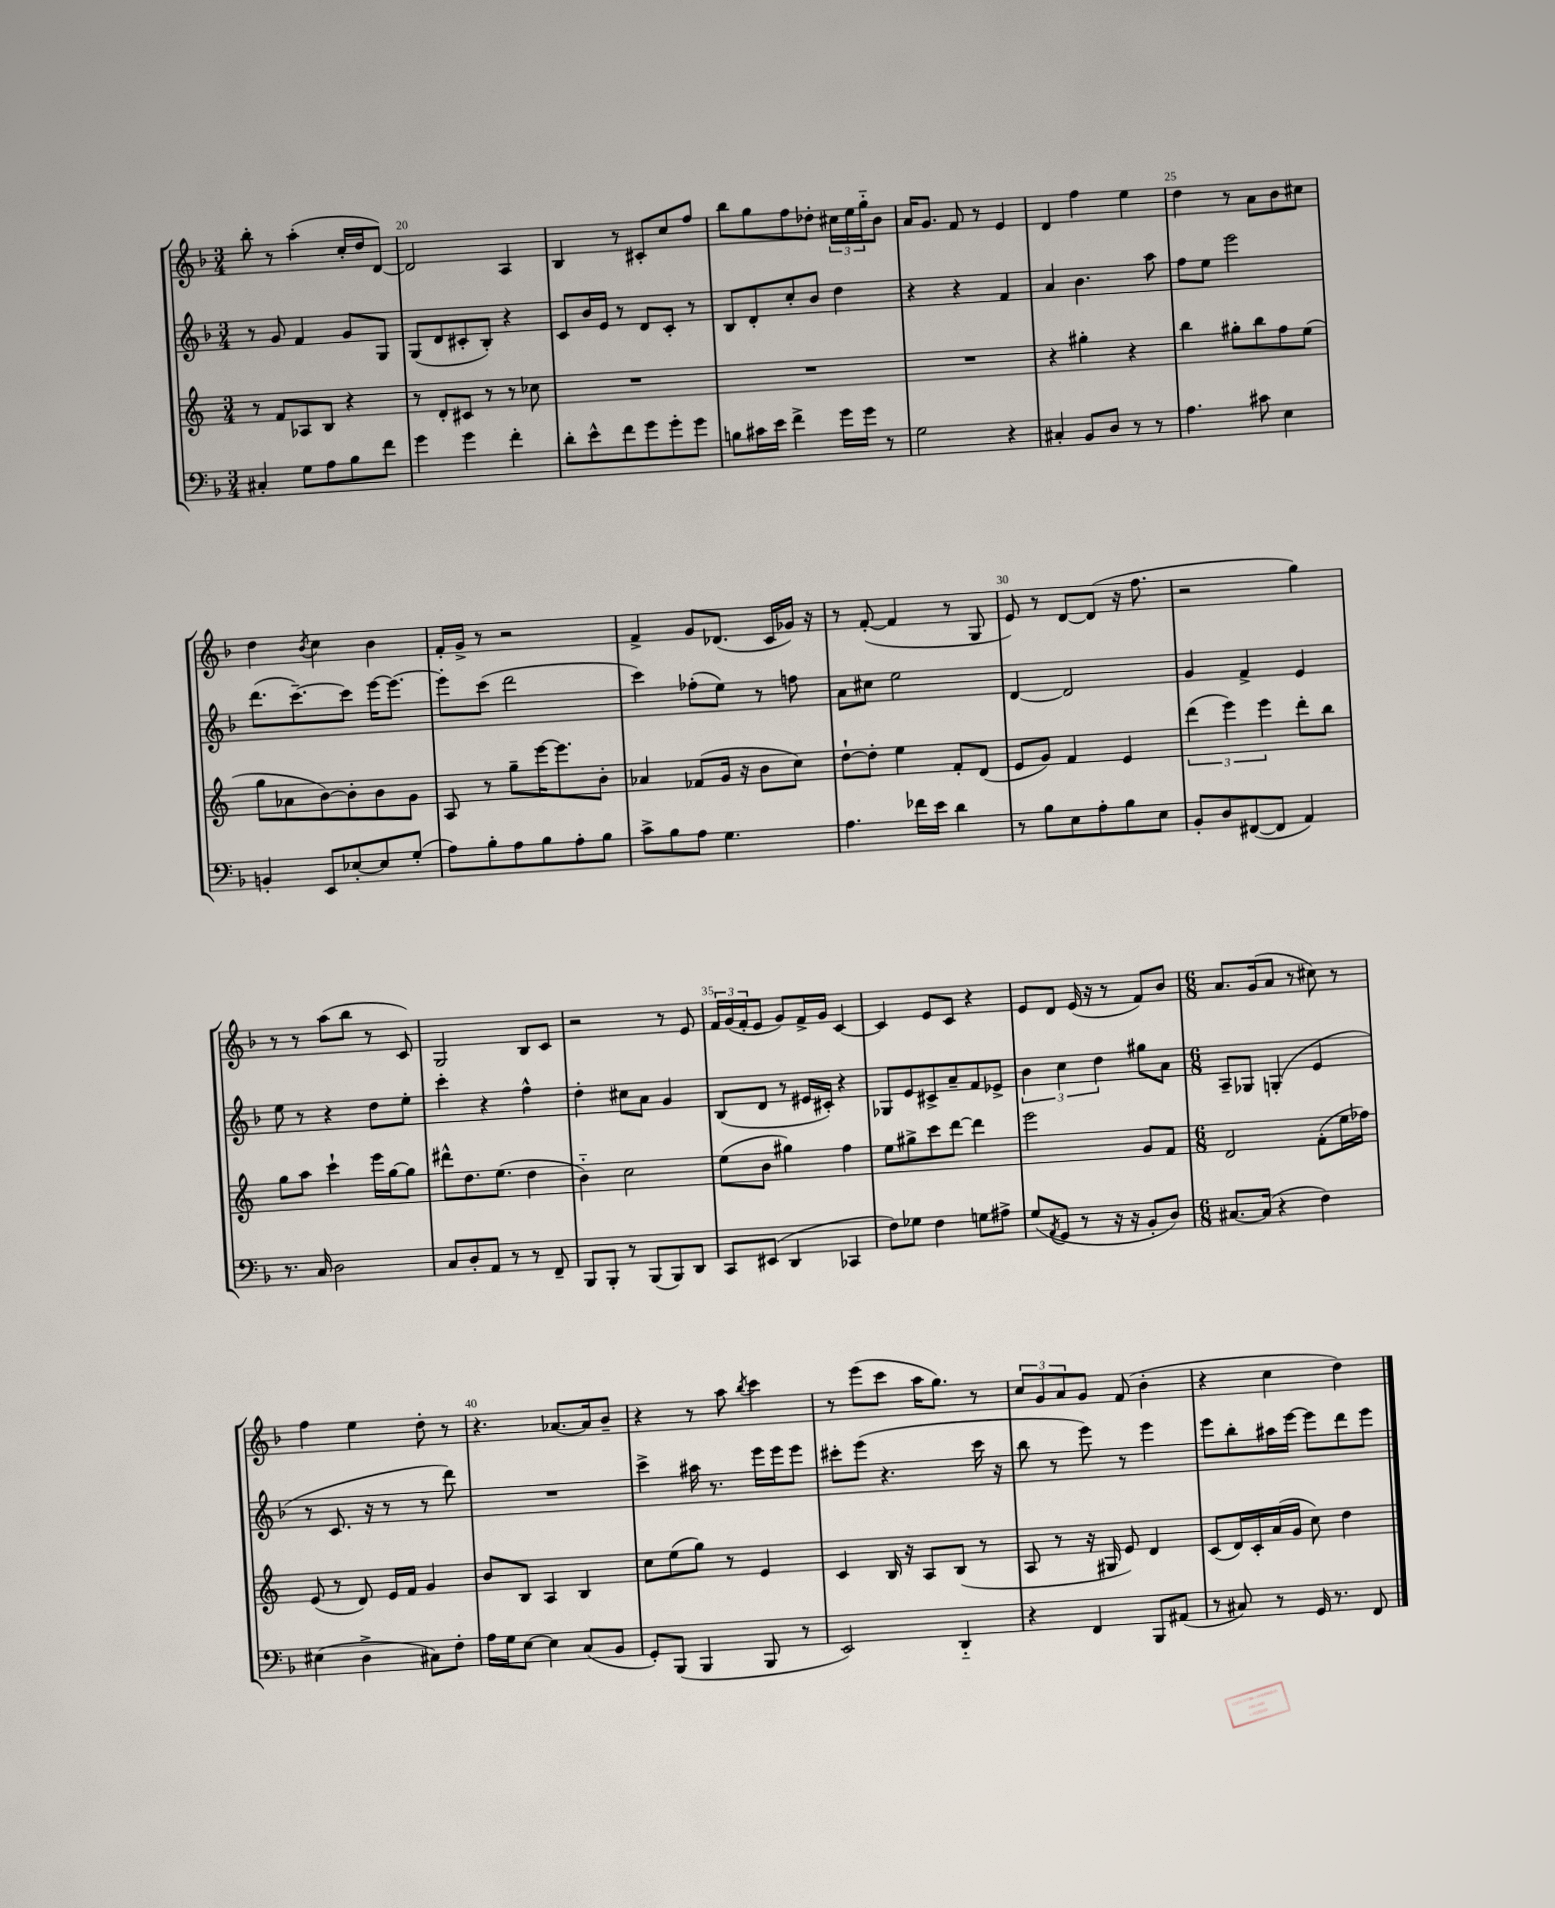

**kern	**kern	**kern	**kern
*staff4	*staff3	*staff2	*staff1
*clefF4	*clefG2	*clefG2	*clefG2
*k[b-]	*k[]	*k[b-]	*k[b-]
*M3/4	*M3/4	*M3/4	*M3/4
4C#'	8r	8r	8bb-'
.	8f	8g	8r
8G	8A-	4f	(4aa'
8A	8B	.	.
8B-	4r	8g	16cc'
.	.	.	16dd
8f	.	8G	[8d)
=	=	=	=
4g	8r	(8G	2d]
.	8d'	8d	.
4g	8c#	8c#'	.
.	8r	8B-')	.
4f'	8r	4r	4A
.	8cc-	.	.
=	=	=	=
8d'	2.r	8c	4B-
8e^^	.	16b-	.
.	.	16e	.
8f	.	8r	8r
8g	.	8d	8c#'
8g'	.	8c'	8cc
8g	.	8r	8ff
=	=	=	=
8B	2.r	8B-	8bb-
16c#	.	8d'	8gg
16e	.	.	.
4f^	.	8cc'	8ff
.	.	8b-	8dd-'
16g	.	4dd	24cc#
.	.	.	24ee
16g	.	.	.
.	.	.	24gg'~
8r	.	.	8b-
=	=	=	=
2G	2.r	4r	16a
.	.	.	8.g
.	.	4r	8f
.	.	.	8r
4r	.	4f	4e
=	=	=	=
4C#'	4r	4a	4d
8BB-	4gg#'	4.b-	4ff
8D	.	.	.
8r	4r	.	4ee
8r	.	8aa	.
=	=	=	=
4.A	4bb	8ff	4dd
.	.	8ee	.
.	8gg#'	2eee	8r
8c#	8bb	.	8a
4E	8ff	.	8b-
.	(8ee	.	8cc#
=	=	=	=
4BB'	8gg	(8.ddd	4dd
.	8a-	.	.
.	.	[8.ccc~)	.
.	.	.	8qb-
8EE	[8b)	.	4cc
[8E-'	8b']	8ccc]	.
8E-]	8b	[16eee	4b-
.	.	8.eee_	.
(8G'	8g	.	.
=	=	=	=
8A)	8A	8eee']	16f'
.	.	.	16g^
8B-'	8r	(8ccc	8r
8A	8gg~	2ddd	2r
8B-	[16eee	.	.
.	8.eee]	.	.
8A'	.	.	.
8B-	8b'	.	.
=	=	=	=
8c^	4a-	4ccc)	4f^
8B-	.	.	.
8A	(8f-	(8ff-'	8g
4.G	16g	8ee)	(8.d-
.	16r	.	.
.	8b	8r	.
.	.	.	16c
.	8cc)	8ff	16g-)
.	.	.	16r
=	=	=	=
4.A	[8dd`	8a	8r
.	8dd']	8cc#	([8f'
.	4ee	2ee	4f]
16f-	.	.	.
16e	.	.	.
4d	8f'	.	8r
.	(8d	.	8G
=	=	=	=
8r	8e	[4d	8e)
8B-	8g)	.	8r
8E	4f	2d]	[8d
8A'	.	.	(8d]
8B-	4e	.	16r
.	.	.	8.ff
8E	.	.	.
=	=	=	=
8BB-'	(6ddd	4g	2r
8D	.	.	.
.	6eee)	.	.
([8FF#	.	4f^	.
.	6eee	.	.
8FF#]	.	.	.
4AA)	8ddd'	4e	4gg)
.	8bb	.	.
=	=	=	=
8.r	8gg	8ee	8r
.	8aa	8r	8r
16C	.	.	.
2D	4ccc`	4r	(8aa
.	.	.	8bb-
.	16eee	8dd	8r
.	[16gg	.	.
.	8gg]	8ee'	8c)
=	=	=	=
8C	8ddd#^^	4ccc'	2G
8D'	8.dd	.	.
8AA	.	4r	.
.	(8.ee	.	.
8r	.	.	.
8r	4dd	4ff^^	8B-
8FF~	.	.	8c
=	=	=	=
8BBB-	4b'~)	4dd'	2r
8BBB-'	.	.	.
8r	2cc	8cc#	.
(8BBB-	.	8a	.
8BBB-)	.	4g	8r
8DD	.	.	8e
=	=	=	=
8CC	(8ee	(8B-	24f
.	.	.	(24g
.	.	.	24f'
(8EE#	8b	8d	8e
4DD	4gg#)	8r	8g)
.	.	16e#	16f^
.	.	16c#')	16g
4CC-	4ff	4r	[4c
=	=	=	=
8F)	8ee	8G-	4c]
8G-	8gg#^	8e	.
4F	8ccc	8c#^	8e
.	[8ddd	8a~	8c
8G	4ddd]	8f	4r
8A#^	.	8e-^	.
=	=	=	=
(8G	2eee	6b-	8e
8qAA	.	.	.
8GG	.	.	8d
.	.	6cc	.
8r	.	.	(16e
.	.	.	16r
.	.	6dd	.
16r	.	.	8r
16r	.	.	.
8BB-'	8g	8gg#	8f)
8D)	8f	8a	8b-
=	=	=	=
*M6/8	*M6/8	*M6/8	*M6/8
[8.C#	2d	8A~	8.a
.	.	8G-	.
(16C#]	.	.	(16g
4r	.	(4G'	8a
.	.	.	8r
4F)	(8f'	4e	8cc#)
.	16ee	.	8r
.	16ff-)	.	.
=	=	=	=
(4E#	(8e	8r	4ff
.	8r	8.c	.
4D^	8d)	.	4ee
.	.	16r	.
.	16e	8r	.
.	16f	.	.
8C#)	4g	8r	8dd'
8F'	.	8ddd)	8r
=	=	=	=
16A	8b	2.r	4.r
16G	.	.	.
[8E	8B	.	.
4E]	4A	.	.
.	.	.	[8.a-
(8C	4B	.	.
.	.	.	16a-]
8BB-	.	.	8b-~
=	=	=	=
8GG')	8cc	4ccc^	4r
(8BBB-	(8ee	.	.
4BBB-	8gg)	16aa#	8r
.	.	8.r	.
.	8r	.	8aa
.	.	.	8qbb-
8BBB-	4e	16eee	4ccc
.	.	16eee	.
8r	.	8eee	.
=	=	=	=
2EE)	4c	8ccc#'	8r
.	.	(8eee	(8eee
.	16B	4.r	8ccc
.	16r	.	.
.	8A	.	16aa
.	.	.	8.gg)
4DD'~	(8B	.	.
.	8r	16ccc#	8r
.	.	16r	.
=	=	=	=
4r	8A	8bb-	12cc
.	.	.	12g
.	8r	8r	.
.	.	.	12a
4FF	16r	8eee)	8g
.	16G#	.	.
.	8e)	8r	(8f
8BBB-	4d	4eee	4b-'
(8AA#	.	.	.
=	=	=	=
8r	(8c	8eee	4r
8C#)	16d)	8bb-'	.
.	16c'	.	.
8r	(16a	16aa#	4cc
.	16g	[16eee	.
16GG	8cc)	8eee]	.
8.r	.	.	.
.	4dd	8ddd	4dd)
8FF	.	8eee	.
==	==	==	==
*-	*-	*-	*-
